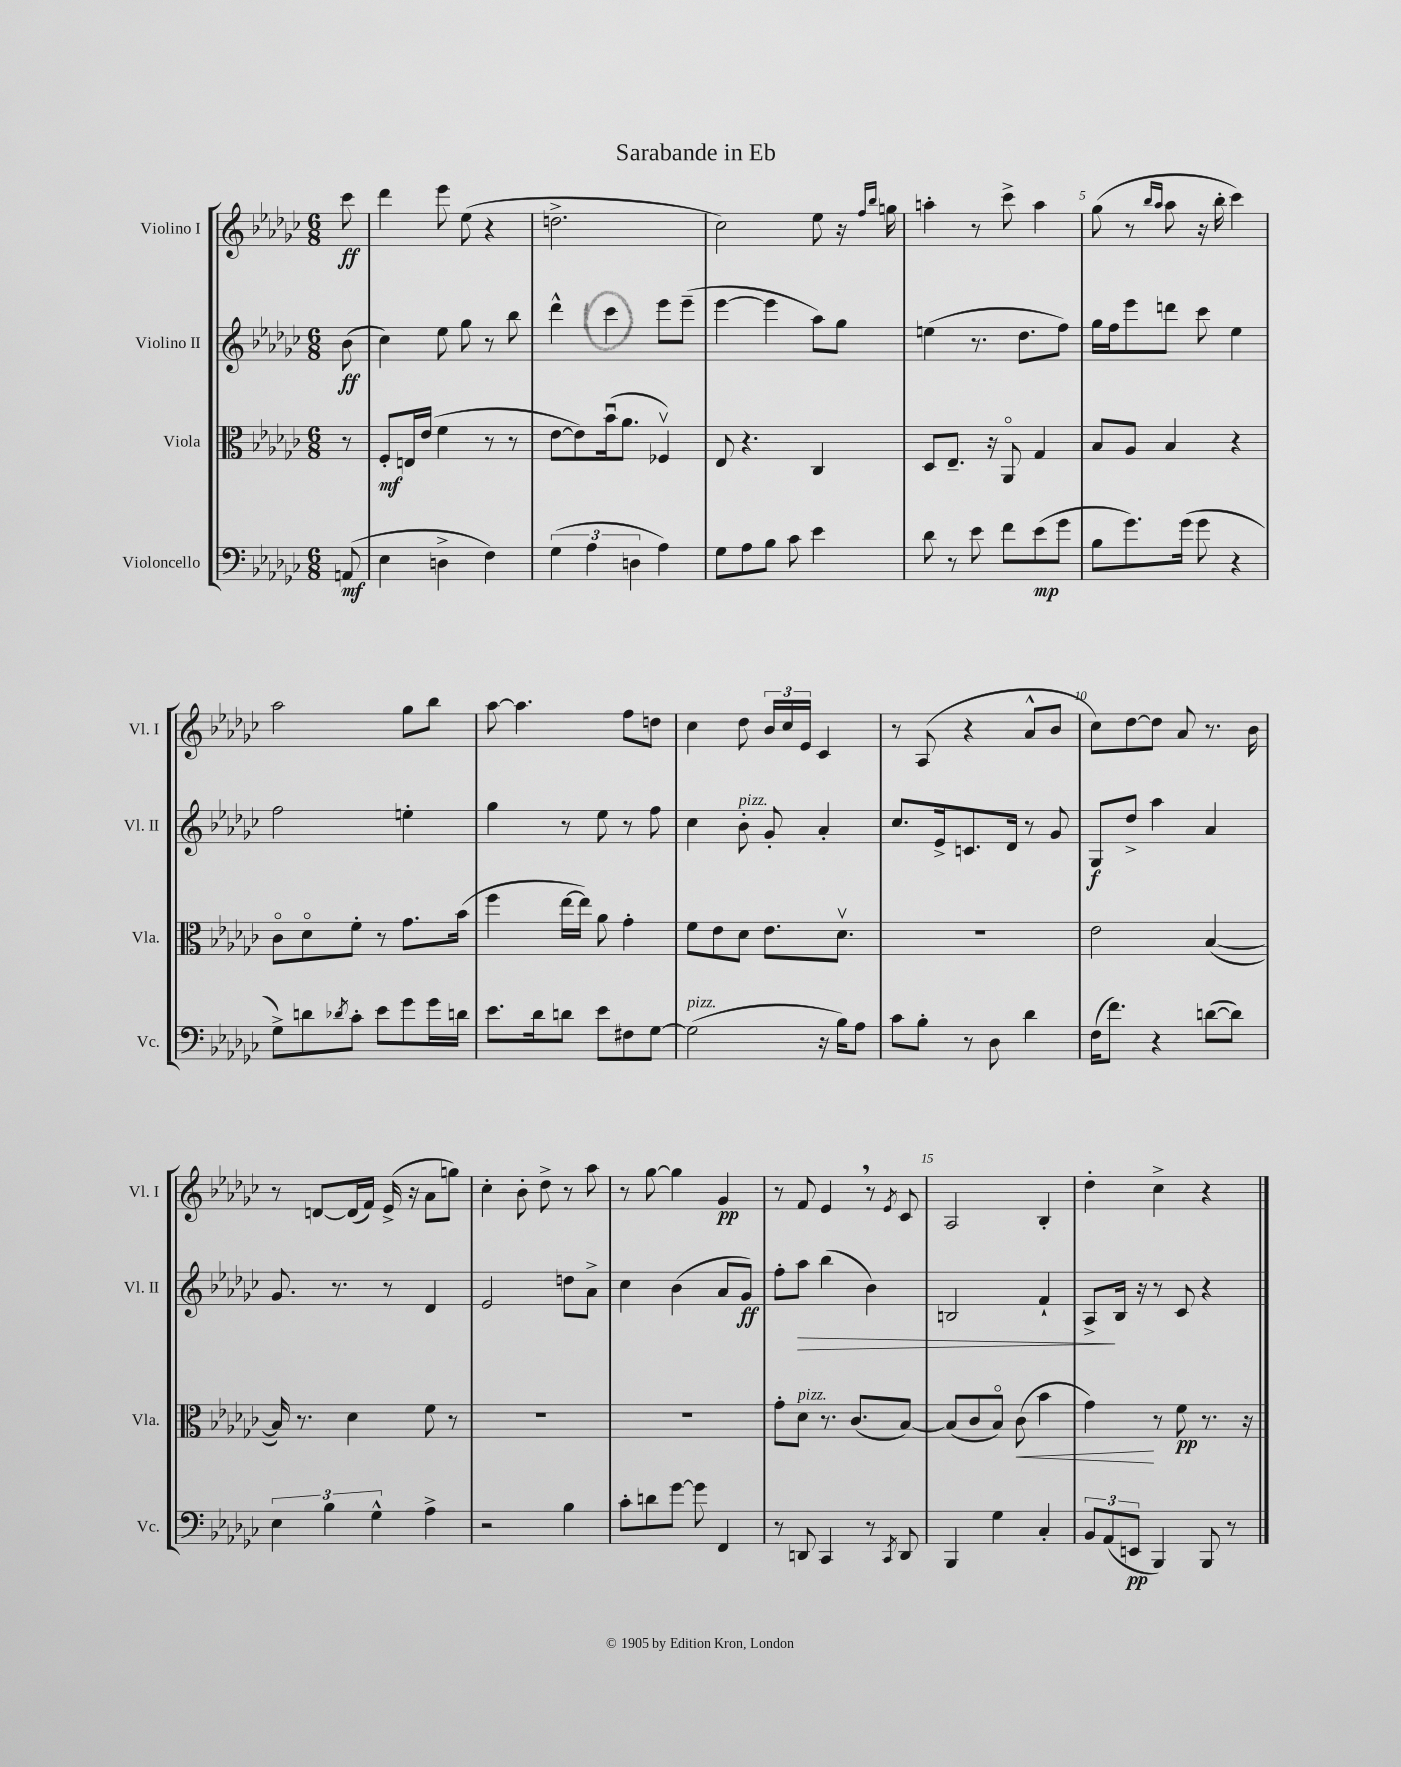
\header { title = "Sarabande in Eb" }
<<
\new StaffGroup <<
\new Staff = "s0" \with { instrumentName = "Violino I" shortInstrumentName = "Vl. I" } {
    \clef treble \key ges \major \numericTimeSignature \time 6/8 \partial 8
    ces'''8\ff |
    des'''4 ees'''8 ees''8( r4 |
    d''2.-> |
    ces''2) ees''8 r16 \grace { f''16 bes''16 } g''16 |
    a''4-. r8 ces'''8-> a''4 |
    ges''8( r8 \grace { bes''16 aes''16 } aes''8 r16 bes''16-. ces'''4) |
    aes''2 ges''8 bes''8 |
    aes''8~ aes''4. f''8 d''8 |
    ces''4 des''8 \tuplet 3/2 { bes'16 ces''16 ees'16 } ces'4 |
    r8 aes8( r4 aes'8-^ bes'8 |
    ces''8) des''8~ des''8 aes'8 r8. bes'16 |
    r8 d'8~ d'16( f'16) ees'16->( r16 aes'8 g''8) |
    ces''4-. bes'8-. des''8-> r8 aes''8 |
    r8 ges''8~ ges''4 ges'4\pp |
    r8 f'8 ees'4 \breathe r8 \acciaccatura { ees'8 } ces'8 |
    aes2 bes4-. |
    des''4-. ces''4-> r4 \bar "|." |
}
\new Staff = "s1" \with { instrumentName = "Violino II" shortInstrumentName = "Vl. II" } {
    \clef treble \key ges \major \numericTimeSignature \time 6/8 \partial 8
    bes'8\ff( |
    ces''4) ees''8 ges''8 r8 bes''8 |
    des'''4-^ ces'''4 ees'''8 ees'''8--( |
    ees'''4~ ees'''4 aes''8) ges''8 |
    e''4( r8. des''8. f''8) |
    ges''16 f''16 ees'''8 d'''8 ces'''8 ees''4 |
    f''2 e''4-. |
    ges''4 r8 ees''8 r8 f''8 |
    ces''4 bes'8-.^\markup { \italic "pizz." } ges'8-. aes'4-. |
    ces''8. ees'16-> c'8. des'16 r8 ges'8 |
    ges8\f des''8-> aes''4 aes'4 |
    ges'8. r8. r8 des'4 |
    ees'2 d''8 aes'8-> |
    ces''4 bes'4( aes'8 ges'8\ff) |
    f''8-. aes''8\> bes''4( bes'4) |
    b2 f'4-! |
    aes8->\! bes16 r16 r8 ces'8 r4 \bar "|." |
}
\new Staff = "s2" \with { instrumentName = "Viola" shortInstrumentName = "Vla." } {
    \clef alto \key ges \major \numericTimeSignature \time 6/8 \partial 8
    r8 |
    f8-.\mf e16 ees'16( f'4 r8 r8 |
    ees'8~ ees'8) bes'16\downbow( aes'8. fes4\upbow) |
    ees8 r4. ces4 |
    des8 ees8.-- r16 aes,8\flageolet ges4 |
    bes8 aes8 bes4 r4 |
    ces'8\flageolet des'8\flageolet f'8-. r8 ges'8. bes'16( |
    f''4 ees''16~ ees''16) aes'8 ges'4-. |
    f'8 ees'8 des'8 ees'8. des'8.\upbow |
    R2. |
    ees'2 bes4~( |
    bes16) r8. des'4 f'8 r8 |
    R2. |
    R2. |
    ges'8-. des'8^\markup { \italic "pizz." } r8. ces'8.( bes8~) |
    bes8( ces'8 bes8\flageolet) ces'8\<( bes'4 |
    ges'4\!) r8 f'8\pp r8. r16 \bar "|." |
}
\new Staff = "s3" \with { instrumentName = "Violoncello" shortInstrumentName = "Vc." } {
    \clef bass \key ges \major \numericTimeSignature \time 6/8 \partial 8
    a,8\mf( |
    ees4 d4-> f4) |
    \tuplet 3/2 { ges4( aes4 d4 } aes4) |
    ges8 aes8 bes8 ces'8 ees'4 |
    des'8 r8 ees'8 f'8 ees'8\mp( ges'8 |
    bes8 ges'8.) ges'16( ges'8 r4 |
    ges8->) d'8 \acciaccatura { des'8 } ces'8-. ees'8 ges'8 ges'16 d'16 |
    ees'8. des'16 d'8 ees'8 fis8 ges8~ |
    ges2^\markup { \italic "pizz." }( r16 bes16) aes8 |
    ces'8 bes8-. r8 des8 des'4 |
    f16( f'8.) r4 d'8~( d'8) |
    \tuplet 3/2 { ees4 bes4 ges4-^ } aes4-> |
    r2 bes4 |
    ces'8-. d'8 ges'8~ ges'8 f,4 |
    r8 d,8 ces,4 r8 \acciaccatura { ces,8 } d,8 |
    bes,,4 ges4 ces4-. |
    \tuplet 3/2 { bes,8 aes,8( e,8\pp } bes,,4) bes,,8 r8 \bar "|." |
}
>>
>>
\layout { \context { \Score \override BarNumber.break-visibility = ##(#f #t #t) barNumberVisibility = #(every-nth-bar-number-visible 5) } }
